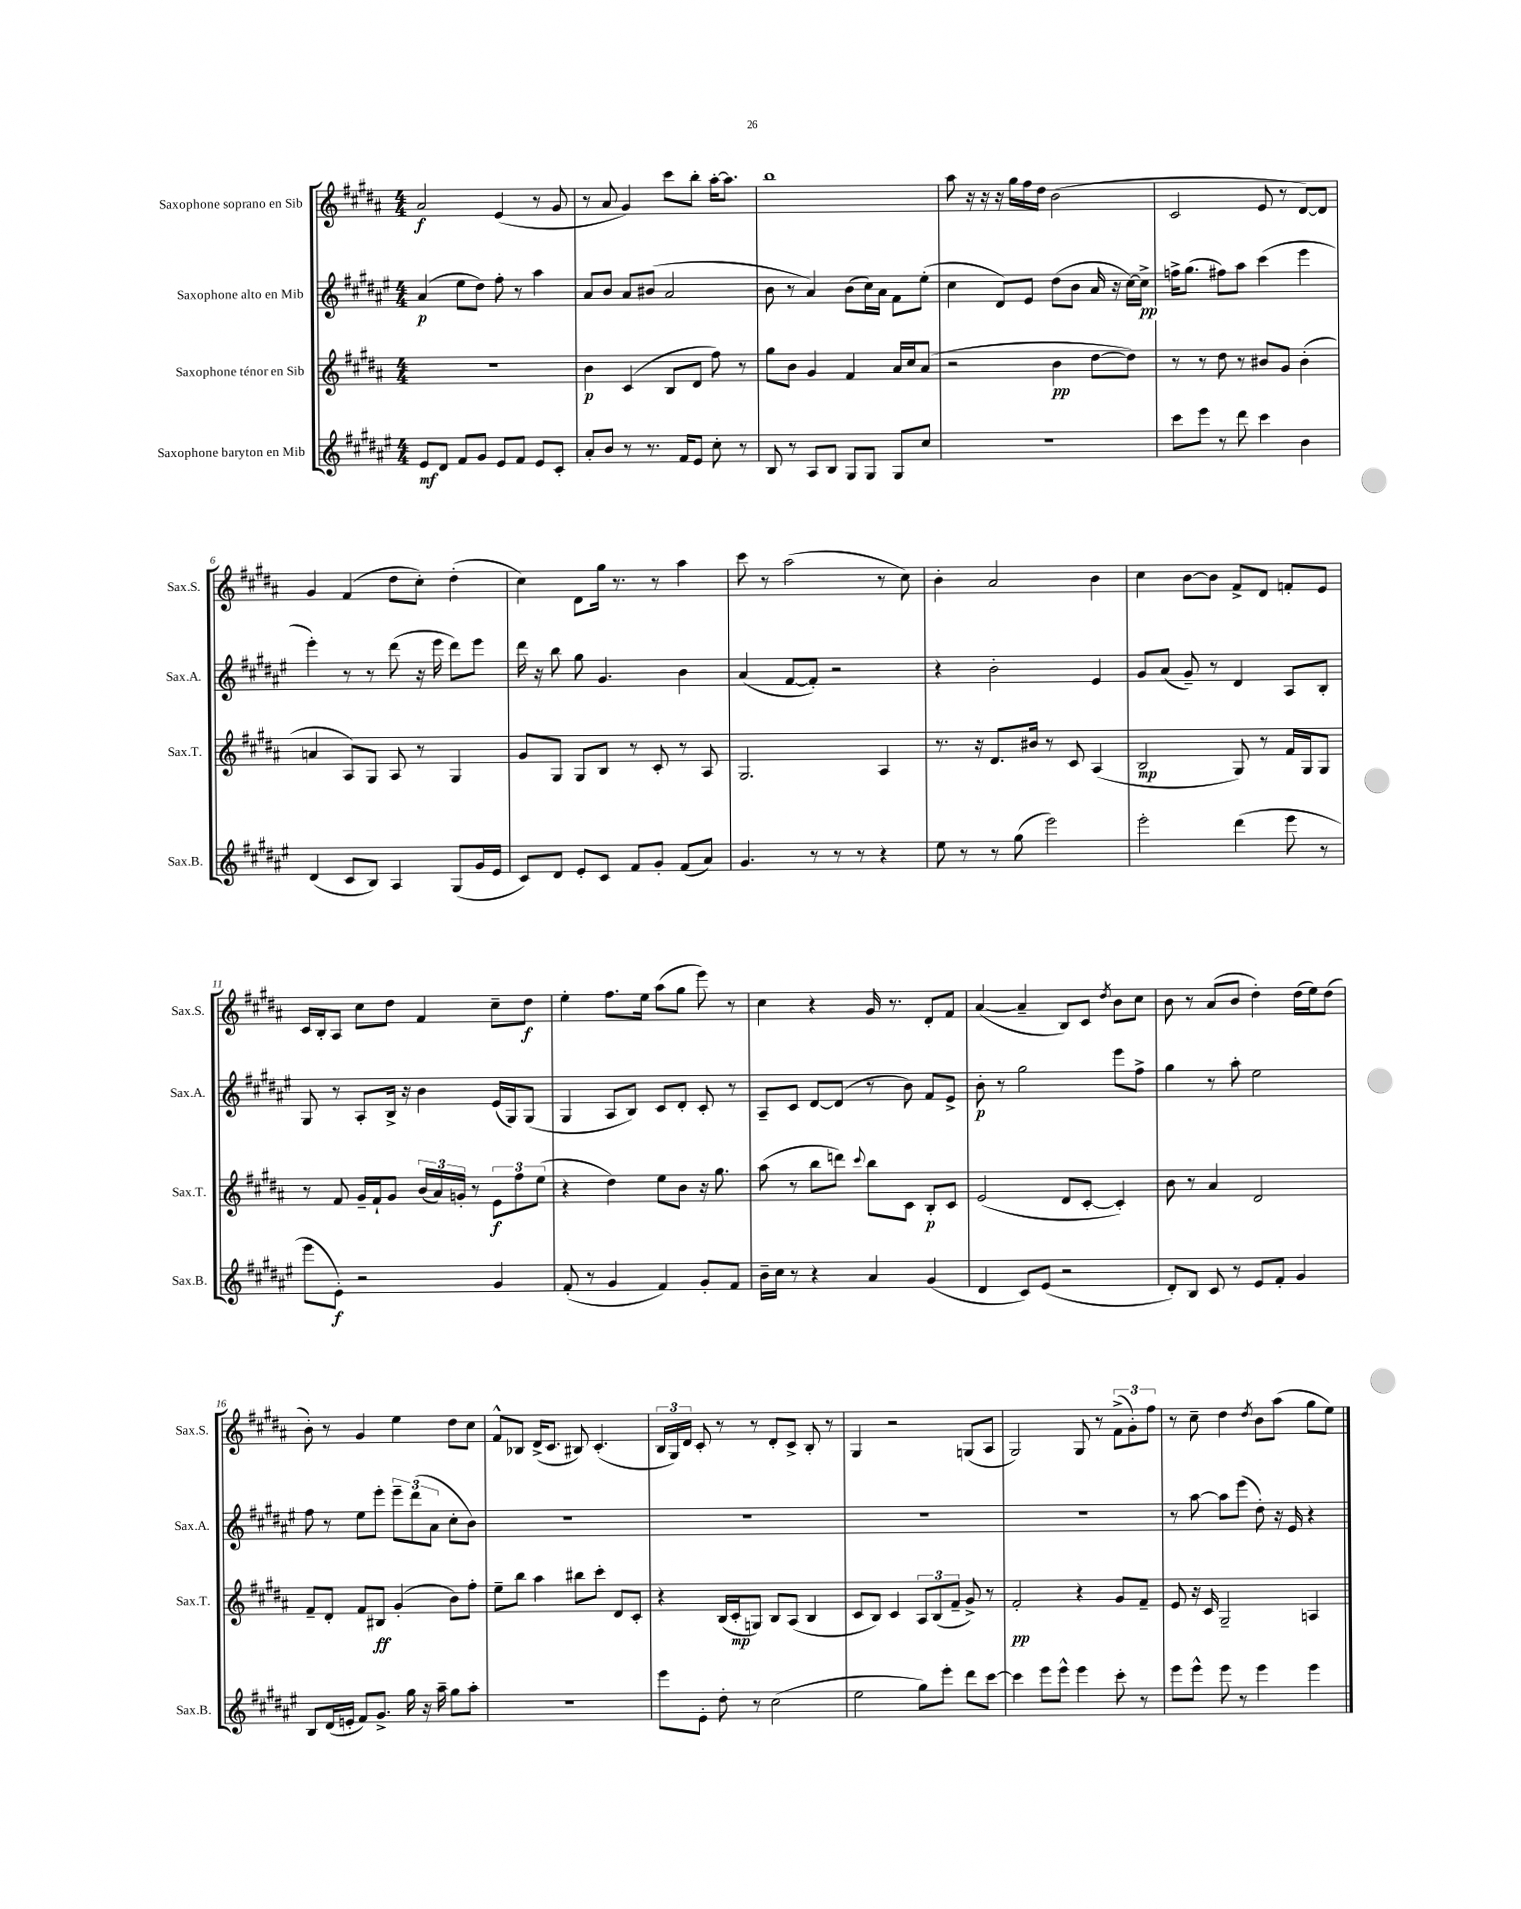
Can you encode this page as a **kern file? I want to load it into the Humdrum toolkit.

**kern	**kern	**kern	**kern
*staff4	*staff3	*staff2	*staff1
*clefG2	*clefG2	*clefG2	*clefG2
*k[f#c#g#d#a#e#]	*k[f#c#g#d#a#]	*k[f#c#g#d#a#e#]	*k[f#c#g#d#a#]
*M4/4	*M4/4	*M4/4	*M4/4
8e#/L	1r	(4a#/	2a#/
8d#/J	.	.	.
8f#/L	.	8ee#\L	.
8g#/J	.	8dd#\J)	.
8e#/L	.	8ff#'\	(4e/
8f#/J	.	8r	.
8e#/L	.	4aa#\	8r
8c#'/J	.	.	8g#/
=	=	=	=
8a#'/L	4b\	8a#/L	8r
8b/J	.	8b/J	8a#/
8r	(4c#/	8a#/L	4g#/)
8.r	.	(8b#/J	.
.	8B/L	2a#/	8ccc#\L
16f#/LK	.	.	.
8e#/J	8d#/J	.	8bb'\J
8cc#'\	8ff#\)	.	[16aa#'\LK
.	.	.	8.aa#\]J
8r	8r	.	.
=	=	=	=
8B/	8gg#\L	8b\	1bb
8r	8b\J	8r	.
8A#/L	4g#/	4a#/)	.
8B/J	.	.	.
8G#/L	4f#/	(8b\L	.
8G#/J	.	16cc#\L)	.
.	.	16a#\JJ	.
8G#/L	16a#/LL	8f#\L	.
.	16cc#/J	.	.
8cc#/J	(8a#/J	(8ee#'\J	.
=	=	=	=
1r	2r	4cc#\	8aa#\
.	.	.	16r
.	.	.	16r
.	.	8d#/L)	16r
.	.	.	16gg#\LL
.	.	8e#/J	16ff#\
.	.	.	16dd#\JJ
.	4b\	(8dd#\L	(2b\
.	.	8b\J	.
.	[8dd#\L	16a#/	.
.	.	16r	.
.	8dd#\]J)	[16cc#\LL)	.
.	.	16cc#^\]JJ	.
=	=	=	=
8ccc#\L	8r	16ff^\LK	2c#/
.	.	(8.gg#\J	.
8eee#\J	8r	.	.
8r	8dd#\	8ff#\L)	.
8ddd#\	8r	8aa#\J	.
4ccc#\	8b#/L	(4ccc#\	8e/
.	8g#/J	.	8r
4b\	(4b#'\	4eee#\	[8d#/L)
.	.	.	8d#/]J
=	=	=	=
(4d#/	4a/	4eee#'\)	4g#/
8c#/L	8A#/L)	8r	(4f#/
8B/J)	8G#/J	8r	.
4A#/	8A#/	(8ddd#\	8dd#\L
.	8r	16r	8cc#'\J)
.	.	16eee#\	.
(8G#/L	4G#/	8ddd#\L)	(4dd#'\
16g#/L	.	8eee#\J	.
16e#/JJ	.	.	.
=	=	=	=
8c#/L)	8g#/L	16ddd#\	4cc#\)
.	.	16r	.
8d#/J	8G#/J	8bb\	.
8e#'/L	8G#/L	8gg#\	8d#\L
8c#/J	8B/J	4.g#/	16gg#\Jk
.	.	.	8.r
8f#/L	8r	.	.
8g#'/J	8c#'/	.	8r
(8f#/L	8r	4b\	4aa#\
8a#/J)	8A#/	.	.
=	=	=	=
4.g#/	2.G#/	(4a#/	8ccc#\
.	.	.	8r
.	.	[8f#/L	(2aa#\
8r	.	8f#'/]J)	.
8r	.	2r	.
8r	.	.	.
4r	4A#/	.	8r
.	.	.	8cc#\)
=	=	=	=
8ee#\	8.r	4r	4b'\
8r	.	.	.
.	16r	.	.
8r	8.d#/L	2b'\	2a#/
(8gg#\	.	.	.
.	16b#/Jk	.	.
2eee#\)	8r	.	.
.	8c#/	.	.
.	(4A#/	4e#/	4b\
=	=	=	=
2eee#'\	2B/	8g#/L	4cc#\
.	.	(8a#/J	.
.	.	8g#~/)	[8b\L
.	.	8r	8b\]J
(4ddd#\	8G#/)	4d#/	8f#^/L
.	8r	.	8d#/J
8eee#\	16f#/LL	8A#/L	8f'/L
.	16G#/J	.	.
8r	8G#/J	8B'/J	8e/J
=	=	=	=
8eee#\L	8r	8G#/	16c#/LL
.	.	.	16B'/J
8e#'\J)	8f#/	8r	8A#/J
2r	16g#~/LL	8A#'/L	8cc#\L
.	16f#`/J	.	.
.	8g#/J	16B^/Jk	8dd#\J
.	.	16r	.
.	(24b/LL	4b\	4f#/
.	24a#/)	.	.
.	24g'/JJ	.	.
.	8r	.	.
4g#/	12e\L	(16e#/LL	8cc#~\L
.	.	16G#/J)	.
.	12ff#\	.	.
.	.	(8G#/J	8dd#\J
.	(12ee\J	.	.
=	=	=	=
(8f#'/	4r	4G#/	4ee'\
8r	.	.	.
4g#/	4dd#\)	8A#/L	8.ff#\L
.	.	8B/J)	.
.	.	.	16ee\Jk
4f#/)	8ee\L	8c#/L	(8aa#\L
.	8b\J	8d#'/J	8gg#\J
8g#'/L	16r	8c#'/	8eee\)
.	8.gg#\	.	.
8f#/J	.	8r	8r
=	=	=	=
16b~\LL	(8aa#\	8A#~/L	4cc#\
16cc#\JJ	.	.	.
8r	8r	8c#/J	.
4r	8bb\L	[8d#/L	4r
.	8ddd\J)	(8d#/]J	.
.	8qqccc#/	.	.
4a#/	8bb\L	8r	16g#/
.	.	.	8.r
.	8c#\J	8b\)	.
(4g#/	8B'/L	8f#/L	8d#'/L
.	8c#/J	8e#^/J	8f#/J
=	=	=	=
4d#/	(2e/	8b'\	([4a#/
.	.	8r	.
8c#/L)	.	2gg#\	4a#~/]
(8e#/J	.	.	.
2r	8d#/L	.	8B/L)
.	[8c#'/J	.	8c#/J
.	.	.	8qdd#/
.	4c#'/])	8eee#\L	8b\L
.	.	8ff#^\J	8cc#\J
=	=	=	=
8d#'/L)	8b\	4gg#\	8b\
8B/J	8r	.	8r
8c#/	4a#/	8r	(8a#/L
8r	.	8aa#'\	8b/J
8e#/L	2d#/	2ee#\	4dd#'\)
8f#'/J	.	.	.
4g#/	.	.	(16dd#\LL
.	.	.	16ee\J)
.	.	.	(8dd#\J
=	=	=	=
8B/L	8f#~/L	8ff#\	8b'\)
(16d#/L	8d#'/J	8r	8r
16e'/JJ	.	.	.
8f#/L)	8f#/L	8ee#\L	4g#/
8.g#^/J	8B#/J	8eee#'\J	.
.	(4g#'/	12eee#~\L	4ee\
16gg#\	.	.	.
.	.	(12ddd#\	.
16r	.	.	.
.	.	12a#\J	.
16aa#~\	.	.	.
8gg#\L	8b\L)	8cc#'\L	8dd#\L
8aa#'\J	8ff#'\J	8b\J)	8cc#\J
=	=	=	=
1r	8ee~\L	1r	8f#^^/L
.	8bb\J	.	8B-/J
.	4aa#\	.	(16d#^/LK
.	.	.	8.c#/J
.	8bb#\L	.	8B#/)
.	8ccc#'\J	.	(4.c#'/
.	8d#/L	.	.
.	8c#'/J	.	.
=	=	=	=
8eee#\L	4r	1r	24B/LL
.	.	.	24G#/)
.	.	.	24d#/JJ
8e#'\J	.	.	8c#'/
8dd#'\	(16B/LL	.	8r
.	16c#'/J	.	.
8r	8G/J)	.	8r
(2cc#\	8B/L	.	8d#'/L
.	(8A#/J	.	8c#^/J
.	4B/	.	8B'/
.	.	.	8r
=	=	=	=
2ee#\	8c#/L	1r	4G#/
.	8B/J)	.	.
.	4c#/	.	2r
8gg#\L)	12A#/L	.	.
.	(12B/	.	.
8eee#'\J	.	.	.
.	12f#~/J	.	.
8ddd#\L	8g#^/)	.	(8G/L
[8ccc#\J	8r	.	8A#/J
=	=	=	=
4ccc#\]	2f#'/	1r	2G#/)
8eee#\L	.	.	.
8eee#^^\J	.	.	.
4eee#\	4r	.	8G#/
.	.	.	8r
8ccc#'\	8g#/L	.	(12f#^\L
.	.	.	12g#'\)
8r	8f#~/J	.	.
.	.	.	12ff#\J
=	=	=	=
8eee#\L	8e/	8r	8r
8eee#^^\J	16r	[8aa#\	8cc#~\
.	16c#/	.	.
8eee#\	2G#~/	8aa#\]L	4dd#\
8r	.	(8eee#\J	.
.	.	.	8qdd#/
4eee#\	.	8dd#'\)	8b\L
.	.	16r	(8aa#\J
.	.	16e#/	.
4eee#\	4A/	4r	8gg#\L
.	.	.	8ee\J)
==	==	==	==
*-	*-	*-	*-
